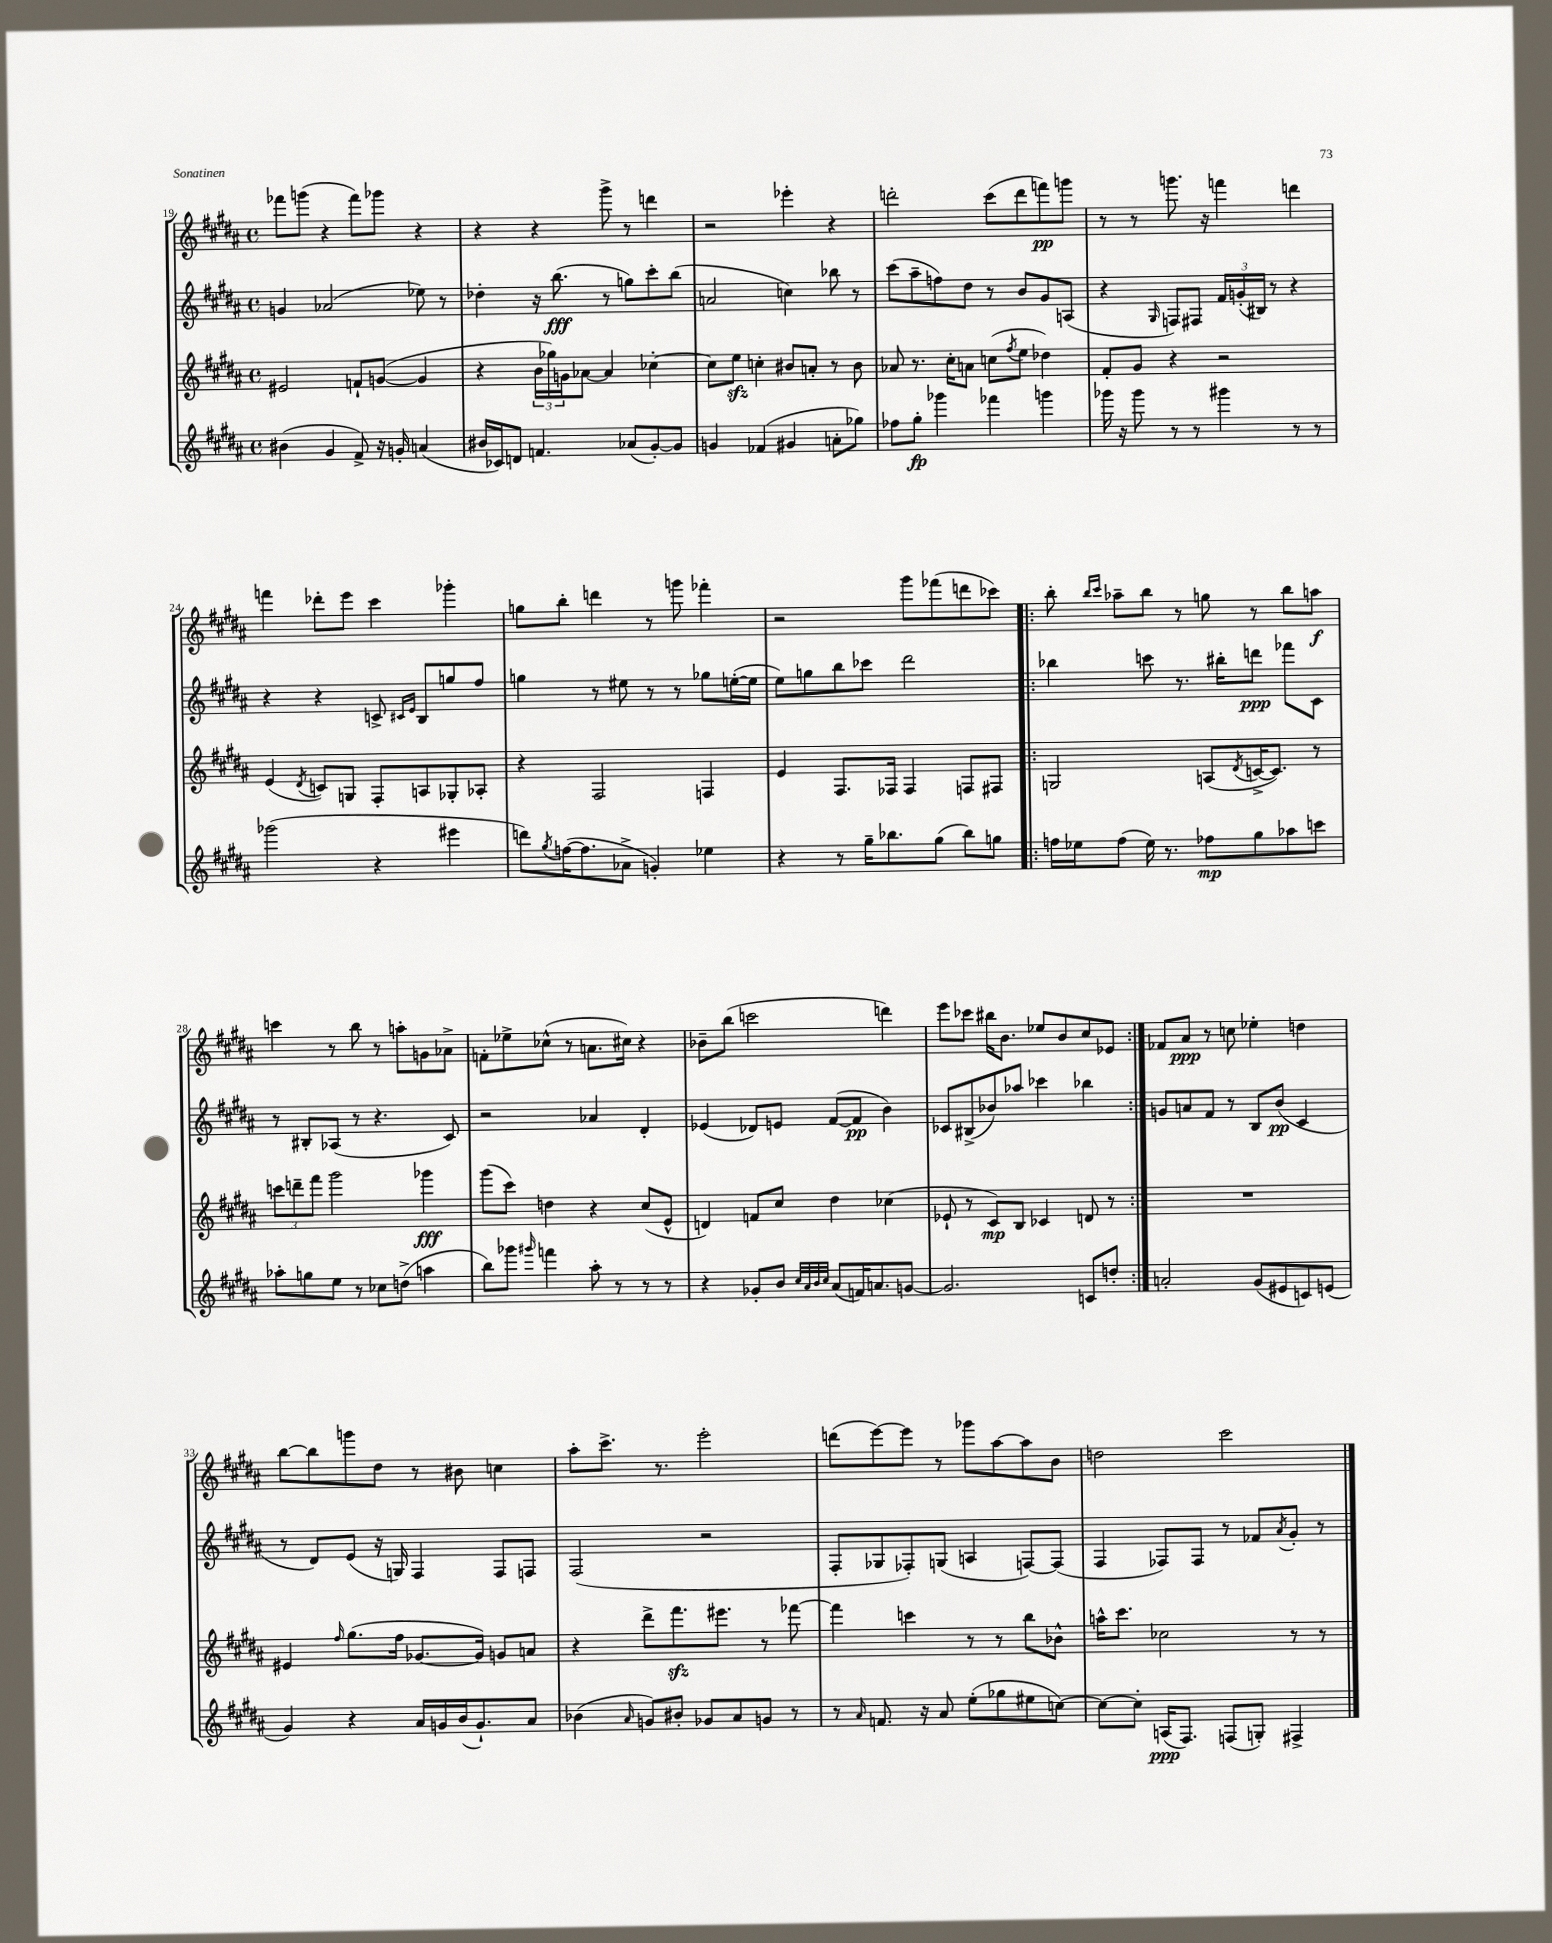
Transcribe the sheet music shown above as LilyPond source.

<<
\new StaffGroup <<
\new Staff = "s0" {
    \clef treble \key b \major \defaultTimeSignature \time 4/4
    fes'''8 g'''8( r4 fes'''8) ges'''8 r4 |
    r4 r4 gis'''8-> r8 d'''4 |
    r2 ees'''4-. r4 |
    d'''2-. cis'''8( d'''8 f'''8\pp) g'''8 |
    r8 r8 g'''8. r16 f'''4 d'''4 |
    f'''4 des'''8-. e'''8 cis'''4 ges'''4-. |
    g''8 b''8-. d'''4 r8 g'''8 fes'''4-. |
    r2 gis'''8 fes'''8( d'''8 ces'''8) |
    \repeat volta 2 { b''8-. \grace { b''16 cis'''16 } aes''8-- b''8 r8 g''8 r8 b''8 a''8\f |
    c'''4 r8 b''8 r8 a''8-. g'8 aes'8-> |
    f'8-. ees''8-> ces''8-^( r8 a'8. cis''16) r4 |
    bes'8-- b''8( c'''2 d'''4) |
    e'''8 ces'''8 bis''16 b'8. ees''8 b'8 cis''8 ees'8 | }
    fes'8 ais'8\ppp r8 c''8 ees''4-. d''4 |
    b''8~ b''8 g'''8 dis''8 r8 bis'8 c''4 |
    ais''8-. cis'''8.-> r8. e'''2-. |
    d'''8( e'''8~) e'''8 r8 ges'''8 ais''8~ ais''8 b'8 |
    d''2 cis'''2 \bar "|." |
}
\new Staff = "s1" {
    \clef treble \key b \major \defaultTimeSignature \time 4/4
    g'4 aes'2( ees''8) r8 |
    des''4-. r16 b''8.\fff( r8 g''8) cis'''8-. b''8( |
    a'2 c''4) bes''8 r8 |
    cis'''8( ais''8-- f''8) dis''8 r8 b'8 gis'8 a8( |
    r4 \grace { gis16 } f8) fis8 \tuplet 3/2 { fis'16 g'16-.( bis16) } r8 r4 |
    r4 r4 c'8-> \grace { cis'16 e'16 } b8 g''8 fis''8 |
    g''4 r8 eis''8 r8 r8 ges''8 e''16~-.( e''16 |
    e''8) g''8 b''8 ces'''8 dis'''2 |
    \repeat volta 2 { bes''4 c'''8 r8. bis''16-. d'''8\ppp fes'''8 cis'8 |
    r8 bis8-. aes8( r8 r4. cis'8) |
    r2 aes'4 dis'4-. |
    ees'4( des'8) e'8 fis'8~( fis'8\pp b'4) |
    ces'8 bis8->( bes'8) aes''8 ces'''4 bes''4 | }
    g'8 a'8 fis'8 r8 b8 b'8\pp( cis'4 |
    r8 dis'8) e'8( r16 g16) fis4 fis8 f8 |
    fis2( r2 |
    fis8-. ges8 fes8-.) g8( a4 f8~) f8( |
    fis4 fes8) fes8 r8 fes'8 \acciaccatura { ais'8 } gis'8-. r8 \bar "|." |
}
\new Staff = "s2" {
    \clef treble \key b \major \defaultTimeSignature \time 4/4
    eis'2 f'8-! g'8~( g'4 |
    r4 \tuplet 3/2 { b'16 ges''16) g'16 } aes'8~ aes'4 ces''4~-. |
    ces''8 e''8\sfz c''4-. bis'8 a'8-. r8 bis'8 |
    aes'8 r8. cis''16-. a'8 c''8( \acciaccatura { fis''8 } e''8 des''4) |
    fis'8-. gis'8 r4 r2 |
    e'4( \acciaccatura { dis'8 } c'8) g8 fis8-. a8 ges8-. aes8-. |
    r4 fis2 f4 |
    e'4 fis8. fes16 fes4 f8 fis8 |
    \repeat volta 2 { g2 a8( \acciaccatura { dis'8 } c'16~-> c'8.) r8 |
    \tuplet 3/2 { c'''8 d'''8-- fis'''8 } gis'''2 ges'''4\fff |
    gis'''8( cis'''8) d''4 r4 cis''8( e'8-^ |
    d'4) f'8 cis''8 dis''4 ces''4( |
    ees'8-! r8 cis'8\mp) b8 ces'4 d'8 r8 | }
    R1 |
    eis'4 \grace { fis''16 } gis''8.( fis''16 ges'8.~ ges'16) g'8 a'8 |
    r4 dis'''8-> fis'''8.\sfz eis'''8. r8 fes'''8~ |
    fes'''4 c'''4 r8 r8 b''8 bes'8-^ |
    a''16-^ cis'''8. ces''2 r8 r8 \bar "|." |
}
\new Staff = "s3" {
    \clef treble \key b \major \defaultTimeSignature \time 4/4
    bis'4( gis'4 fis'8->) r16 g'16-. a'4( |
    bis'16 ces'16) d'8 f'4. aes'8( gis'8~-.) gis'8 |
    g'4 fes'4( gis'4 a'8-. ges''8) |
    fes''8 gis''8-.\fp ges'''4 fes'''4 g'''4 |
    ges'''16 r16 ges'''8 r8 r8 gis'''4 r8 r8 |
    ges'''2( r4 eis'''4 |
    d'''8) \acciaccatura { gis''8 } f''16~( f''8. aes'8-> g'4-.) ees''4 |
    r4 r8 gis''16-- bes''8. gis''8( bes''8) g''8 |
    \repeat volta 2 { f''16 ees''16 f''8( ees''16) r8. fes''8\mp gis''8 aes''8 c'''8 |
    aes''8-. g''8 e''8 r8 ces''8 d''8->( a''4 |
    b''8) ges'''8 \grace { gis'''16 } f'''4 ais''8-. r8 r8 r8 |
    r4 ges'8-. b'8 \grace { cis''32 ais'32 b'32 cis''32 } ais'8( f'16) a'8. g'8~ |
    g'2. c'8 d''8-. | }
    a'2-. gis'8( eis'8 c'8) e'8( |
    gis'4) r4 ais'16 g'16 b'16( g'8.-!) ais'8 |
    bes'4( \grace { ais'16 } g'8) bis'8-. ges'8 ais'8 g'8 r8 |
    r8 \grace { ais'16 } f'8. r16 ais'8 e''8-.( ges''8 eis''8 c''8~) |
    c''8~ c''8-. a16\ppp( fis8.) f8( g8-.) fis4-> \bar "|." |
}
>>
>>
\layout { \context { \Score currentBarNumber = #19 } }
